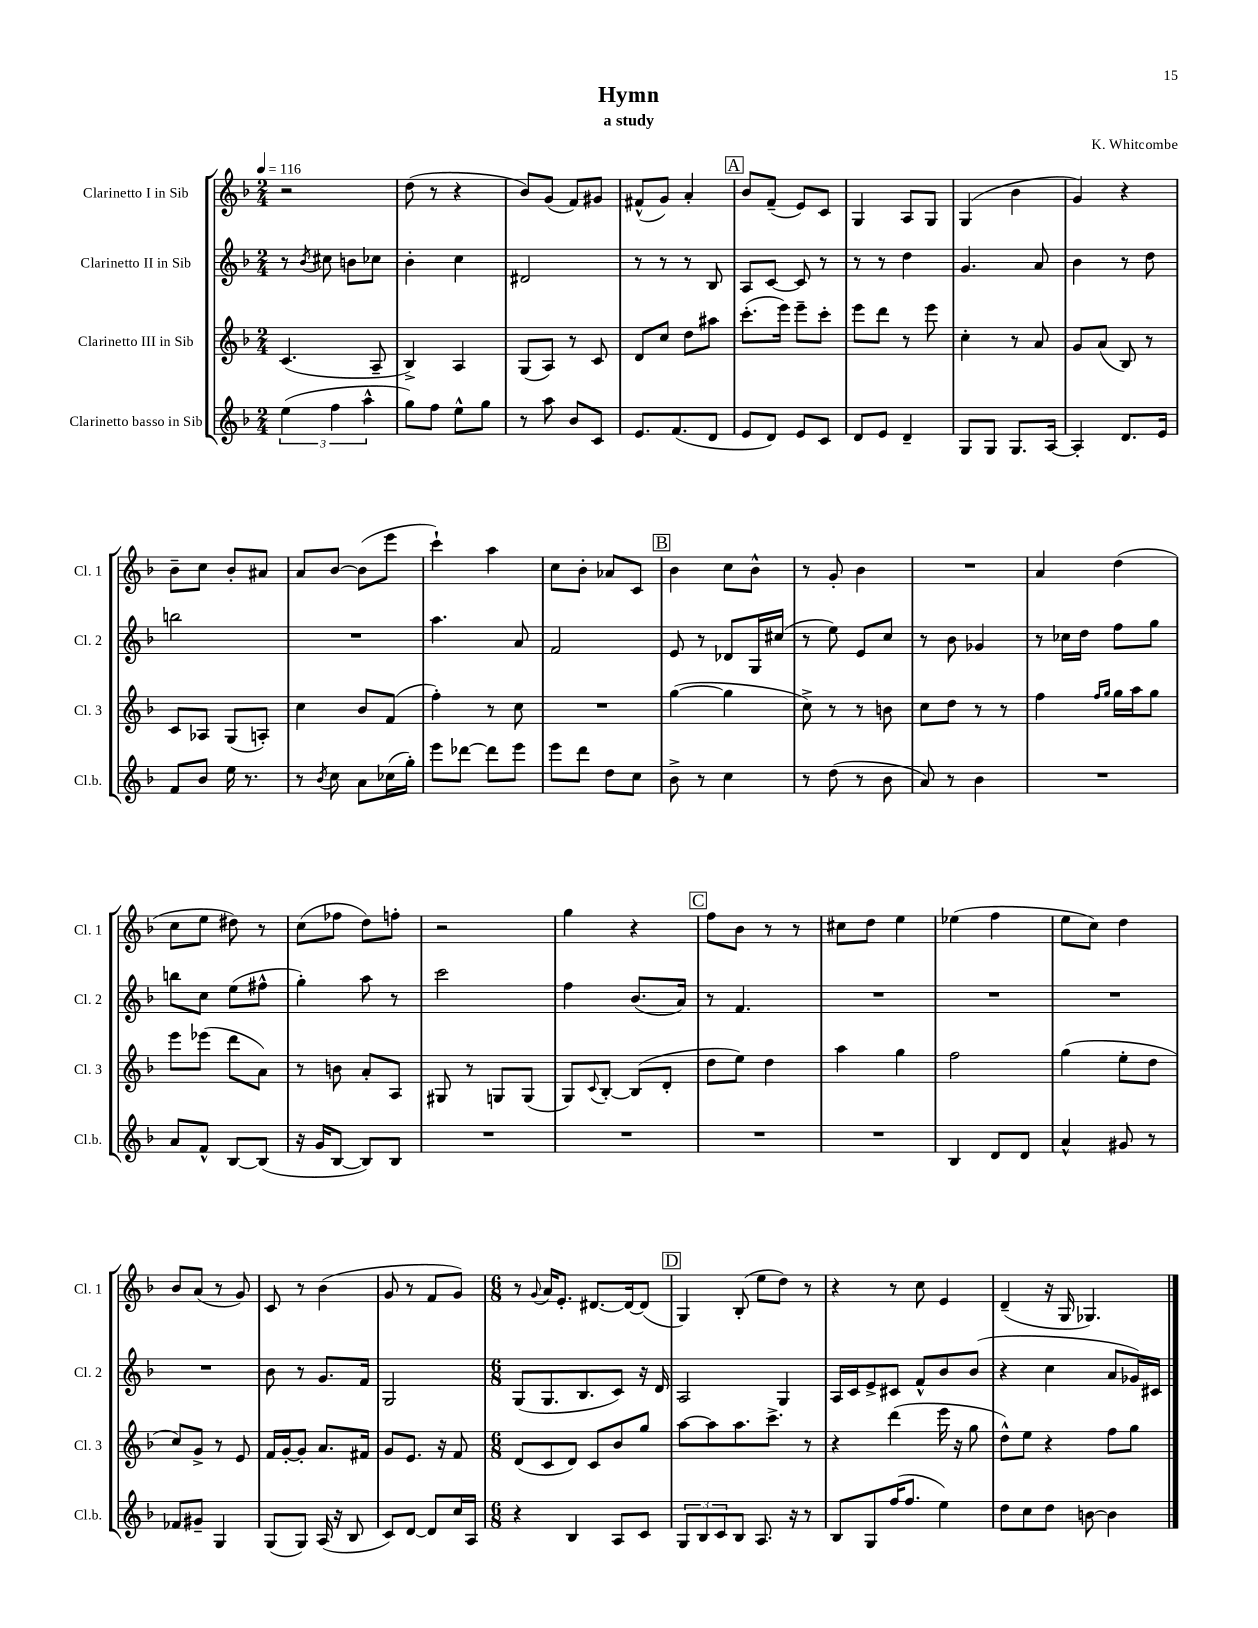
\header { title = "Hymn" composer = "K. Whitcombe" subtitle = "a study" }
<<
\new StaffGroup <<
\new Staff = "s0" \with { instrumentName = "Clarinetto I in Sib" shortInstrumentName = "Cl. 1" } {
    \clef treble \key f \major \numericTimeSignature \time 2/4 \tempo 4 = 116
    r2 |
    d''8( r8 r4 |
    bes'8) g'8( f'8) gis'8 |
    fis'8-^( g'8) a'4-. |
    \mark \markup { \box "A" } bes'8 f'8--( e'8) c'8 |
    g4 a8 g8 |
    g4( bes'4 |
    g'4) r4 |
    bes'8-- c''8 bes'8-. ais'8 |
    a'8 bes'8~ bes'8( e'''8 |
    c'''4-!) a''4 |
    c''8 bes'8-. aes'8 c'8 |
    \mark \markup { \box "B" } bes'4 c''8 bes'8-^ |
    r8 g'8-. bes'4 |
    R2 |
    a'4 d''4( |
    c''8 e''8 dis''8) r8 |
    c''8( fes''8 d''8) f''8-. |
    r2 |
    g''4 r4 |
    \mark \markup { \box "C" } f''8 bes'8 r8 r8 |
    cis''8 d''8 e''4 |
    ees''4( f''4 |
    e''8 c''8) d''4 |
    bes'8 a'8( r8 g'8) |
    c'8 r8 bes'4( |
    g'8 r8 f'8 g'8) |
    \numericTimeSignature \time 6/8 r8 \appoggiatura { g'8 } a'16 e'8.-. dis'8.~ dis'16~ dis'8( |
    \mark \markup { \box "D" } g4) bes8-.( e''8 d''8) r8 |
    r4 r8 c''8 e'4 |
    d'4--( r16 g16 ges4.) \bar "|." |
}
\new Staff = "s1" \with { instrumentName = "Clarinetto II in Sib" shortInstrumentName = "Cl. 2" } {
    \clef treble \key f \major \numericTimeSignature \time 2/4
    r8 \acciaccatura { bes'8 } cis''8 b'8 ces''8 |
    bes'4-. c''4 |
    dis'2 |
    r8 r8 r8 bes8 |
    \mark \markup { \box "A" } a8 c'8~ c'8 r8 |
    r8 r8 d''4 |
    g'4. a'8 |
    bes'4 r8 d''8 |
    b''2 |
    R2 |
    a''4. a'8 |
    f'2 |
    \mark \markup { \box "B" } e'8 r8 des'8 g16 cis''16( |
    r8 e''8) e'8 c''8 |
    r8 bes'8 ges'4 |
    r8 ces''16 d''16 f''8 g''8 |
    b''8 c''8 e''8( fis''8-^ |
    g''4-.) a''8 r8 |
    c'''2 |
    f''4 bes'8.( a'16) |
    \mark \markup { \box "C" } r8 f'4. |
    R2 |
    R2 |
    R2 |
    R2 |
    bes'8 r8 g'8. f'16 |
    g2 |
    \numericTimeSignature \time 6/8 g8( g8. bes8. c'8) r16 d'16 |
    \mark \markup { \box "D" } a2 g4 |
    a16 c'16 e'8-> cis'8 f'8-^ bes'8 bes'8( |
    r4 c''4 a'8 ges'16) cis'16 \bar "|." |
}
\new Staff = "s2" \with { instrumentName = "Clarinetto III in Sib" shortInstrumentName = "Cl. 3" } {
    \clef treble \key f \major \numericTimeSignature \time 2/4
    c'4.( a8-- |
    bes4->) a4 |
    g8( a8) r8 c'8 |
    d'8 c''8 d''8 ais''8 |
    \mark \markup { \box "A" } c'''8.-.( e'''16) e'''8-- c'''8-. |
    e'''8 d'''8 r8 e'''8 |
    c''4-. r8 a'8 |
    g'8 a'8( bes8) r8 |
    c'8 aes8 g8( a8-.) |
    c''4 bes'8 f'8( |
    f''4-.) r8 c''8 |
    R2 |
    \mark \markup { \box "B" } g''4~( g''4 |
    c''8->) r8 r8 b'8 |
    c''8 d''8 r8 r8 |
    f''4 \grace { f''16 g''16 } g''16 a''16 g''8 |
    e'''8 ees'''8( d'''8 a'8) |
    r8 b'8 a'8-. a8 |
    gis8 r8 g8 g8( |
    g8) \appoggiatura { c'8 } bes8~-. bes8( d'8-. |
    \mark \markup { \box "C" } d''8 e''8) d''4 |
    a''4 g''4 |
    f''2 |
    g''4( e''8-. d''8 |
    c''8) g'8-> r8 e'8 |
    f'16 g'16~-. g'8-. a'8. fis'16 |
    g'8 e'8. r16 f'8 |
    \numericTimeSignature \time 6/8 d'8( c'8 d'8) c'8 bes'8 g''8 |
    \mark \markup { \box "D" } a''8~ a''8 a''8. c'''8.-> r8 |
    r4 d'''4( e'''16 r16 g''8 |
    d''8-^) e''8 r4 f''8 g''8 \bar "|." |
}
\new Staff = "s3" \with { instrumentName = "Clarinetto basso in Sib" shortInstrumentName = "Cl.b." } {
    \clef treble \key f \major \numericTimeSignature \time 2/4
    \tuplet 3/2 { e''4( f''4 a''4-^ } |
    g''8) f''8 e''8-^ g''8 |
    r8 a''8 bes'8 c'8 |
    e'8. f'8.( d'8 |
    \mark \markup { \box "A" } e'8 d'8) e'8 c'8 |
    d'8 e'8 d'4-- |
    g8 g8 g8. a16~ |
    a4-. d'8. e'16 |
    f'8 bes'8 e''16 r8. |
    r8 \acciaccatura { bes'8 } c''8 a'8 ces''16( g''16-.) |
    e'''8 des'''8~ des'''8 e'''8 |
    e'''8 d'''8 d''8 c''8 |
    \mark \markup { \box "B" } bes'8-> r8 c''4 |
    r8 d''8( r8 bes'8 |
    a'8) r8 bes'4 |
    R2 |
    a'8 f'8-^ bes8~ bes8( |
    r16 g'16 bes8~ bes8) bes8 |
    R2 |
    R2 |
    \mark \markup { \box "C" } R2 |
    R2 |
    bes4 d'8 d'8 |
    a'4-^ gis'8 r8 |
    fes'8 gis'8-- g4 |
    g8( g8) a16( r16 bes8 |
    c'8) d'8~ d'8 c''16 a16 |
    \numericTimeSignature \time 6/8 r4 bes4 a8 c'8 |
    \mark \markup { \box "D" } \tuplet 3/2 { g8 bes8 c'8 } bes8 a8. r16 r8 |
    bes8 g8 f''16( f''8. e''4) |
    d''8 c''8 d''8 b'8~ b'4 \bar "|." |
}
>>
>>
\layout { \context { \Score \remove "Bar_number_engraver" } }
